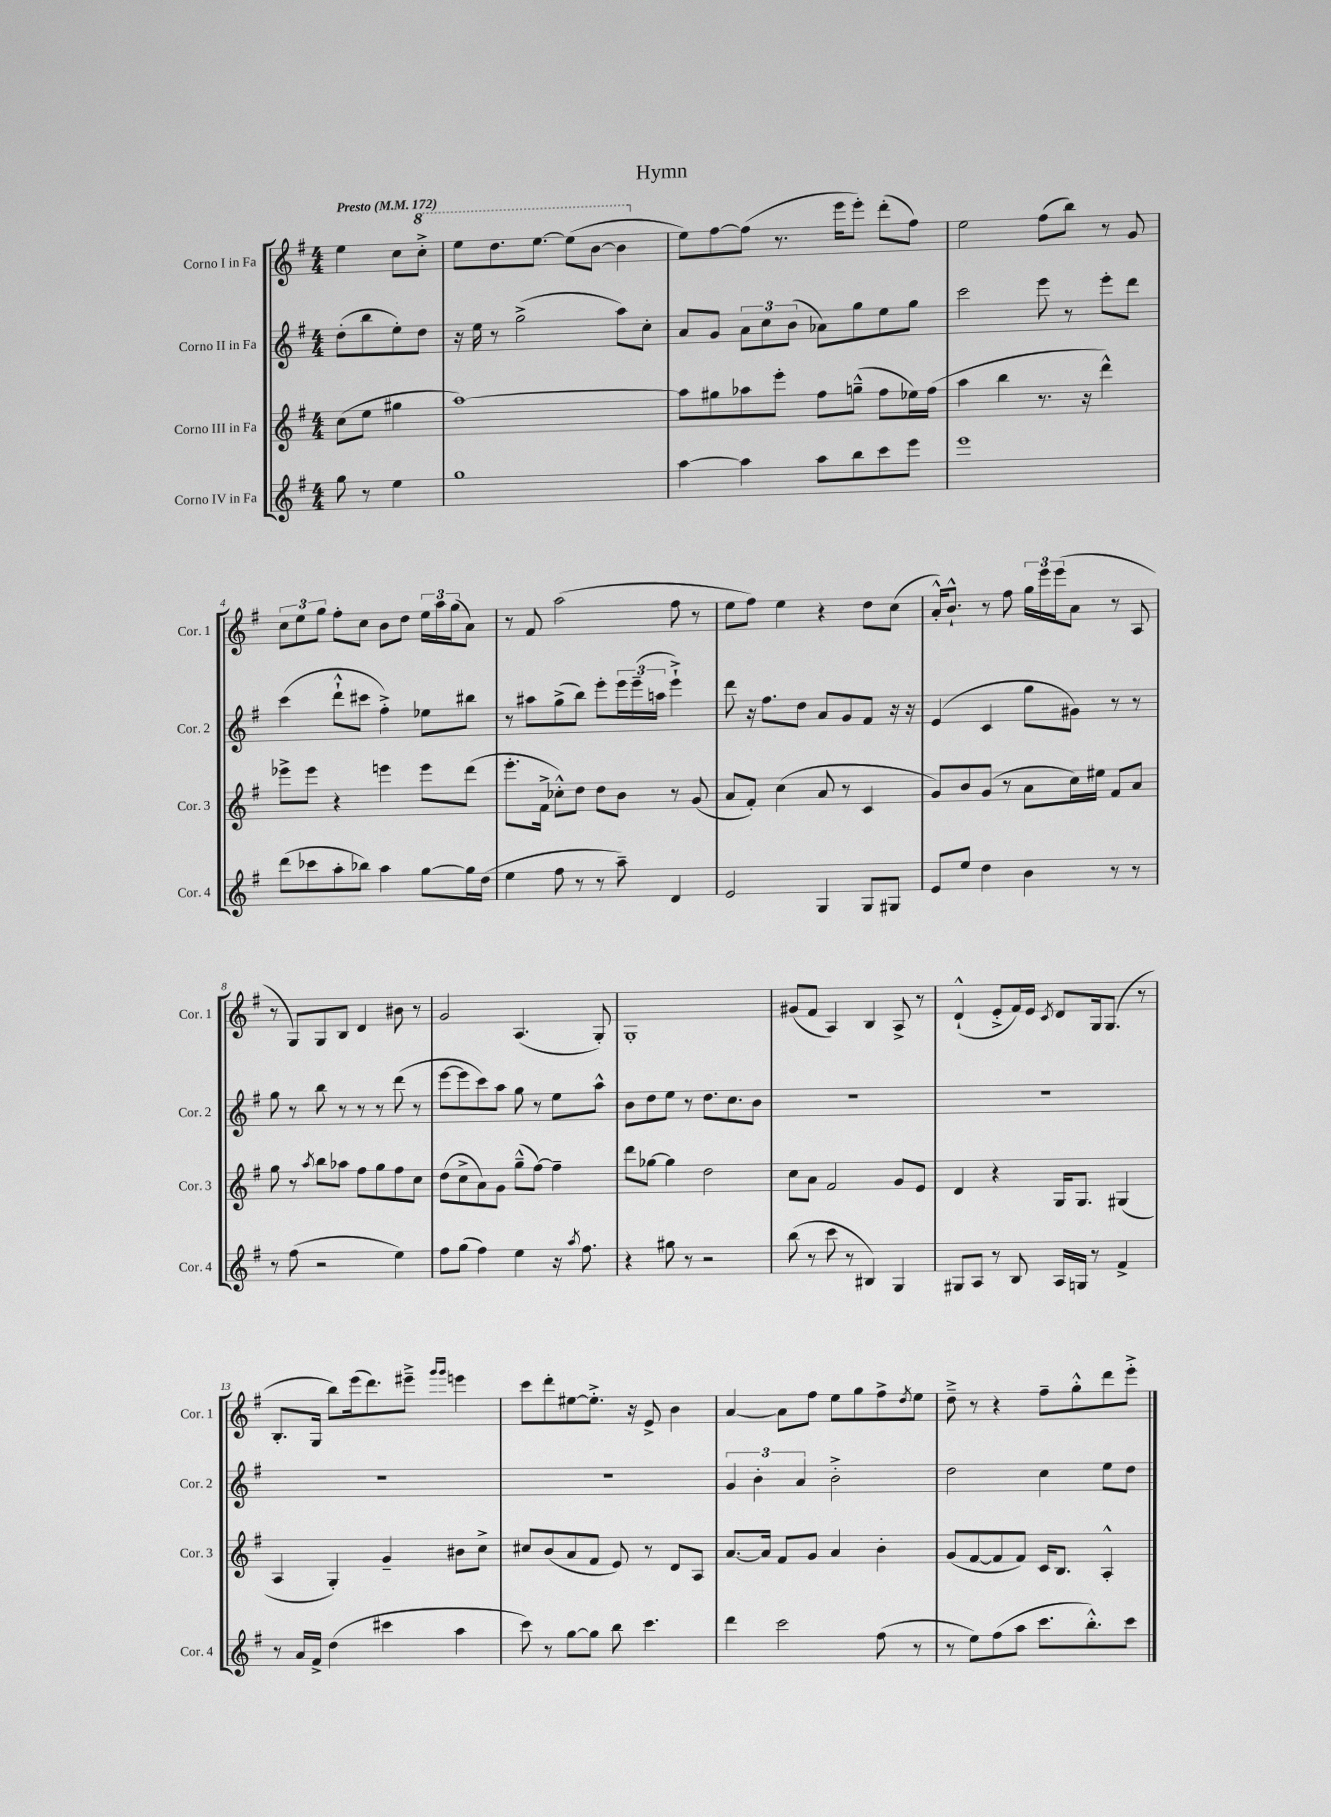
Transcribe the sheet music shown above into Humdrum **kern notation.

**kern	**kern	**kern	**kern
*staff4	*staff3	*staff2	*staff1
*clefG2	*clefG2	*clefG2	*clefG2
*k[f#]	*k[f#]	*k[f#]	*k[f#]
*M4/4	*M4/4	*M4/4	*M4/4
*MM172	*MM172	*MM172	*MM172
8gg	(8cc	(8dd'	4ee
8r	8ee	8bb	.
4ee	4gg#	8ee')	8cc
.	.	8dd	8ccc'^
=	=	=	=
1gg	[1aa)	16r	8eee
.	.	16ee	.
.	.	8r	8.ddd
.	.	(2gg^	.
.	.	.	[8.eee
.	.	.	(8eee]
.	.	.	[8bb
.	.	8aa)	4bb]
.	.	8cc'	.
=	=	=	=
[4aa	8aa]	8a	8ee)
.	8gg#	8g	[8ff#
4aa]	8aa-	12a	(8ff#]
.	.	12cc	.
.	8eee'	.	8.r
.	.	(12b	.
8aa	8ff#	8a-)	.
.	.	.	16eee
8bb	(8gg~^^	8gg	8eee')
8ccc	8ff#	8ee	(8ddd'
8eee	16ee-)	8gg	8ff#)
.	(16ff#	.	.
=	=	=	=
1eee	4aa	2ccc	2ee
.	4bb	.	.
.	8.r	8eee	(8ff#
.	.	8r	8bb)
.	16r	.	.
.	4ddd^^)	8eee'	8r
.	.	8ddd	8g
=	=	=	=
(8ddd	8eee-^	(4ccc	12cc
.	.	.	12ee
8ccc-	8eee-	.	.
.	.	.	12gg
8aa'	4r	8ddd`^^	8ff#'
8bb-)	.	8ccc#	8cc
4aa	4eee	4ff#'^)	8b
.	.	.	8dd
[8gg	8eee	8ee-	24ee
.	.	.	24aa
.	.	.	(24gg
16gg]	(8ddd	8bb#	8a)
(16dd	.	.	.
=	=	=	=
4ee	8.eee'	8r	8r
.	.	8aa#	8f#
.	16f#^	.	.
8ff#	8cc-'^^)	(8gg^	(2aa
8r	8dd	8bb)	.
8r	8dd	8eee'	.
8aa~)	8b	24eee	.
.	.	(24eee~	.
.	.	24aa	.
4d	8r	4eee`^)	8ff#
.	(8g	.	8r
=	=	=	=
2e	8a	8ddd	8ee
.	8f#')	16r	8ff#)
.	.	8.ff#	.
.	(4cc	.	4ee
.	.	8dd	.
4G	8a	8a	4r
.	8r	8g	.
8G	4c	8f#	8dd
8G#	.	16r	(8cc
.	.	16r	.
=	=	=	=
8e	8g)	(4e	16a'^^)
.	.	.	8.b`^^
8ee	8b	.	.
4dd	(8g	4c	8r
.	8r	.	8ff#
4b	8a	8gg	24gg
.	.	.	24eee
.	.	.	(24eee
.	16cc)	8g#)	8a
.	16ee#	.	.
8r	8f#	8r	8r
8r	8a	8r	8A
=	=	=	=
8r	8gg	8gg	8r
(8ff#	8r	8r	8G)
.	8qaa	.	.
2r	8bb	8bb	8G
.	8aa-	8r	8B
.	8ff#	8r	4d
.	8gg	8r	.
4ee)	8ff#	(8ddd	8b#
.	8cc	8r	8r
=	=	=	=
8ff#	(8dd	[8eee	2g
(8gg	8cc^	8eee]	.
4ff#)	8a)	8ccc)	.
.	8g	8aa	.
4ee	(8gg~^^	8gg	(4.A
.	[8ff#)	8r	.
16r	4ff#~]	8ee	.
8qaa	.	.	.
8.ff#	.	.	.
.	.	8aa^^	8G')
=	=	=	=
4r	8ddd	8b	1G'
.	[8gg-	8dd	.
8gg#	4gg-]	8ee	.
8r	.	8r	.
2r	2dd	8.dd	.
.	.	8.cc	.
.	.	8b	.
=	=	=	=
(8bb	8cc	1r	(8g#
8r	8a	.	8f#
8ccc	2f#	.	4A)
8r	.	.	.
4B#)	.	.	4B
4G	8g	.	8A^
.	8e	.	8r
=	=	=	=
8G#	4d	1r	(4d`^^
8A	.	.	.
8r	4r	.	8e'^
8B	.	.	16f#)
.	.	.	16e
.	.	.	8qc
16A	16G	.	8d
16G	8.G	.	.
8r	.	.	16G
.	.	.	(8.G
4f#^	(4G#	.	.
.	.	.	8r
=	=	=	=
8r	4A	1r	8.B'
16a	.	.	.
16f#^	.	.	16G
(4dd	4G')	.	8bb)
.	.	.	(16eee
.	.	.	8.ddd)
4ccc#	4g~	.	.
.	.	.	8eee#~^
.	.	.	16qqggg
.	.	.	16qqggg
4aa	8b#	.	4eee
.	8cc^	.	.
=	=	=	=
8ccc)	8cc#	1r	8ccc
8r	(8b	.	8ddd'
[8gg	8a	.	[8ee#
8gg]	8f#	.	8.ee#'^]
8bb	8e)	.	.
.	.	.	16r
4.ccc	8r	.	8e^
.	8d	.	4b
.	8A	.	.
=	=	=	=
4ddd	[8.a	6g	[4a
.	.	6b'	.
.	16a]	.	.
2ccc	8f#	.	8a]
.	.	6a	.
.	8g	.	8ff#
.	4a	2b'^	8ee
.	.	.	8gg
(8ff#	4b'	.	8ff#^
.	.	.	8qdd
8r	.	.	8ee
=	=	=	=
8r	(8g	2dd	8dd~^
8ee)	[8f#	.	8r
(8ff#	8f#]	.	4r
8aa	8f#)	.	.
8.ccc	16c	4cc	8ff#~
.	8.B	.	.
.	.	.	8gg'^^
8.bb'^^)	.	.	.
.	4A'^^	8ee	8ddd
8ccc	.	8dd	8eee'^
==	==	==	==
*-	*-	*-	*-
